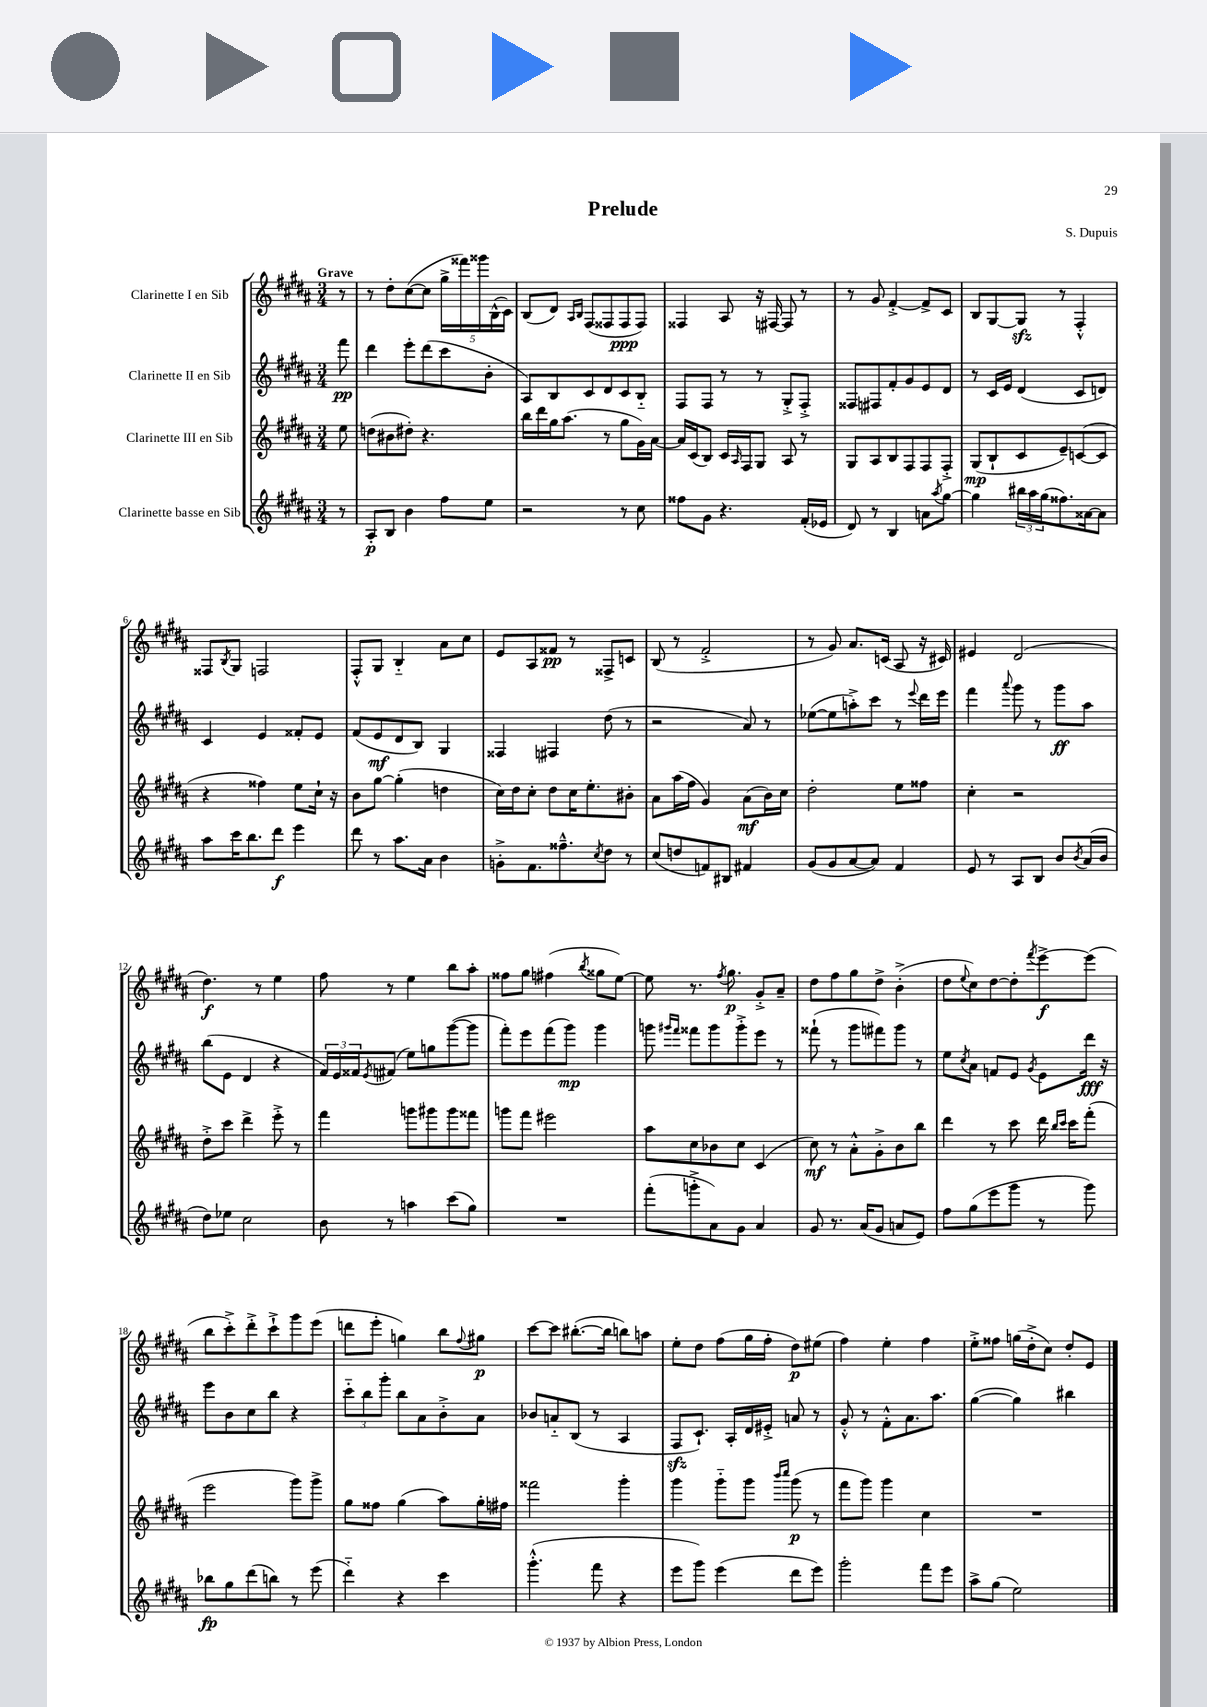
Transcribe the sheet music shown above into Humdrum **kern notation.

**kern	**kern	**kern	**kern
*staff4	*staff3	*staff2	*staff1
*clefG2	*clefG2	*clefG2	*clefG2
*k[f#c#g#d#a#]	*k[f#c#g#d#a#]	*k[f#c#g#d#a#]	*k[f#c#g#d#a#]
*M3/4	*M3/4	*M3/4	*M3/4
8r	8ee\	8fff#\	8r
=	=	=	=
8A#'/L	(8dd\L	4ddd#\	8r
8B/J	8b#\	.	8dd#'\L
4b\	8dd#'\J)	8eee'\L	([8cc#\
.	4.r	(8ddd#\	8cc#\]J
8ff#\L	.	8ccc#\	20gg#^\LL
.	.	.	20fff##\)
.	.	.	20ggg##\
8ee\J	.	8b'\J	.
.	.	.	(20B^^\
.	.	.	20c#\JJ)
=	=	=	=
2r	16bb\LL	8A#/L)	(8B/L
.	16ddd#\	.	.
.	16gg#\J	8B/	8d#/J)
.	(8.aa#\J	.	.
.	.	.	16qqA#/LL
.	.	.	16qqB/JJ
.	.	8c#/	(8F#/L
.	8r	8d#/	8F##/
8r	8gg#\L	8c#/	8F##/
8cc#\	16g#\L)	8B'~/J	8F##/J)
.	[16a#\JJ	.	.
=	=	=	=
8ff##\L	16a#/]LL	8F#/L	4F##/
.	(16c#/J	.	.
8g#\J	8B/J)	8F#/J	.
4.r	16c#/LL	8r	8A#/
.	16qqA#/	.	.
.	16F#/J	.	.
.	8G#/J	8r	16r
.	.	.	[16F#/
.	8A#/	8G#'^/L	8F#/]
(16f#'/LL	8r	8F#'^/J	8r
16e-/JJ	.	.	.
=	=	=	=
8d#/)	8G#/L	8F##/L	8r
8r	8A#/	8F#/	8g#/
4B/	8B/	8f#'/	[4f#'^/
.	8F#/	8g#/	.
8a\L	8F#/	8e/	8f#^/]L
8qaa#/	.	.	.
[8gg#\J	8F#'^/J	8d#/J	8c#/J
=	=	=	=
4gg#\]	(8G#/L	8r	8B/L
.	8B`/	16c#/LL	[8G#/
.	.	16e/JJ	.
24bb#\LL	8c#/	(4d#/	8G#/]J
24aa#\	.	.	.
(24gg#\J	.	.	.
8.ff##\)	8e~/)	.	8r
.	([8c/	8c#/L	4F#'^^/
[16a##\k	.	.	.
8a##\]J	8c/]J	8d/J)	.
=	=	=	=
8aa#\L	4r	4c#/	8F##/L
.	.	.	8qB/
16ccc#\K	.	.	8G#/J
8.bb\	.	.	.
.	4ff##\)	4e/	2F/
8ddd#\J	.	.	.
4eee\	8ee\L	8f##'/L	.
.	16cc#`\Jk	8e/J	.
.	16r	.	.
=	=	=	=
8ddd#\	8b\L	(8f#/L	8F#'^^/L
8r	[8gg#\J	8e/	8G#/J
8.aa#\L	(4gg#'\]	8d#/	4B'~/
.	.	8B/J)	.
16a#\Jk	.	.	.
4b\	4dd\	4G#/	8a#\L
.	.	.	8cc#\J
=	=	=	=
8g'^\L	16cc#\LL)	4F##/	8e/L
.	16dd#\J	.	.
8.f#\	8cc#'\J	.	8A#/
.	8dd#\L	4F#/	8f##/J
8.ff##~^^\	.	.	.
.	16cc#\K	.	8r
.	8.ee'\	.	.
8qcc#/	.	.	.
8dd#\J	.	(8dd#\	8F##^/L
8r	8b#'\J	8r	8c/J
=	=	=	=
(8cc#/L	8a#\L	2r	(8B/
8dd/	(16aa#\L	.	8r
.	16ff#\JJ	.	.
8f/)	4g#/)	.	2f#'^/
8B#/J	.	.	.
4f#/	(8a#\L	8a#/)	.
.	16b\L)	8r	.
.	16cc#\JJ	.	.
=	=	=	=
(8g#/L	2dd#'\	([8ee-\L	8r
8g#/	.	8ee-\]	8g#/)
[8a#/	.	8aa'^\)	8.a#/L
8a#/]J)	.	8ccc#\J	.
.	.	.	(16c/Jk
4f#/	8ee\L	8r	8A#/
.	.	8qqeee/	.
.	8ff##\J	16ddd#\LL	16r
.	.	16eee\JJ	16c#/)
=	=	=	=
8e/	4cc#'\	4fff#\	4e#/
8r	.	.	.
.	.	8qqaaa#/	.
8A#/L	2r	8ggg#\	(2d#/
8B/J	.	8r	.
8b/L	.	8ggg#\L	.
8qb/	.	.	.
(16a#/L	.	8aa#\J	.
16b/JJ	.	.	.
=	=	=	=
8dd#\L)	8dd#'^\L	(8bb\L	4.dd#\)
8ee-\J	8ccc#\J	8e\J	.
2cc#\	4ddd#^\	4d#/	.
.	.	.	8r
.	8eee'^\	4r	4ee\
.	8r	.	.
=	=	=	=
8b\	4fff#\	24f#/LL)	8ff#\
.	.	24e/	.
.	.	24f##/J	.
.	.	8qe/	.
8r	.	(8f#/J	8r
4aa\	8ggg\L	8ee\L)	4ee\
.	8ggg#\	8gg\	.
(8ccc#\L	8ggg#\	([8ggg#\	8bb\L
8gg#\J)	8fff##\J	8ggg#\]J	8aa#'\J
=	=	=	=
2.r	8ggg\L	8fff#'\L)	8ff##\L
.	8fff#\J	8eee\	8gg#\J
.	2eee#\	(8fff#\	(4ff#\
.	.	8ggg#\J)	.
.	.	.	8qbb/
.	.	4ggg#\	8gg##\L
.	.	.	[8ee\J)
=	=	=	=
(8fff#'\L	8aa#\L	8ggg\	8ee\]
.	.	16qqggg#/LL	.
.	.	16qqfff#/JJ	.
8ggg'^\	8cc#\	8fff##\L	8.r
8a#\)	8b-\	8ggg#\	.
.	.	.	8qff#/
.	.	.	8.gg#\
8g#\J	8cc#\J	8ggg#'^\	.
4a#/	(4c#/	8eee\J	8g#'^/L
.	.	8r	8a#~/J
=	=	=	=
8g#/	8cc#\)	(8fff##`\	8dd#\L
8.r	8r	8r	8ff#\
.	8a#'^^\L	8ggg#\L	8gg#\
(16a#/LK	.	.	.
8g#/J	8g#'^\	8fff#\)	8dd#^\J
8a/L	8b\	8ggg#\J	(4b'^\
8e/J)	8bb\J	8r	.
=	=	=	=
8ff#\L	4ddd#\	8ee\L	8dd#\L
.	.	8qcc#/	8qqee/
(8gg#\	.	8a#\J	8cc#\)
8eee\	8r	8f/L	[8dd#\
8ggg#\J	8ccc#\	8e/J	8dd#'\]
.	.	8qg#/	8qfff#/
8r	16ddd#\	8e\L	[8eee^\
.	16qqbb/LL	.	.
.	16qqccc#/JJ	.	.
.	16ccc#\LK	.	.
8ggg#\)	(8fff#'\J	16ddd#\Jk	(8eee\]J
.	.	16r	.
=	=	=	=
8bb-\L	2eee\	8eee\L	8bb\L
8gg#\	.	8b\	8ccc#'^\)
(8ddd#\	.	8cc#\	8ddd#'^\
8bb\J)	.	8bb\J	8ccc#`^\
8r	8ggg#\L)	4r	8ggg#\
(8eee\	8ggg#^\J	.	(8eee\J
=	=	=	=
4ddd#'~\)	8gg#\L	12ccc#'~\L	8ddd\L
.	.	12bb\	.
.	8ff##\J	.	8eee'\J
.	.	12ggg#'\J	.
4r	(4gg#\	8bb\L	4gg\)
.	.	8a#\	.
4ccc#\	8aa#\L)	8b'^\	8bb\L
.	.	.	8qqff#/
.	16gg#'\L	8a#\J	8gg#\J
.	16ff#\JJ	.	.
=	=	=	=
(4.ggg#'^^\	2fff##\	8b-/L	[8ccc#\L
.	.	8a'~/	8ccc#\]J
.	.	(8B/J	([8.bb#'\L
8fff#\	.	8r	.
.	.	.	16bb#\]Jk
4r	4ggg#'\	4A#/	8bb\L)
.	.	.	8aa\J
=	=	=	=
8eee\L	4ggg#\	8F#/L	8ee'\L
8ggg#\J)	.	8.c#`/J)	8dd#\J
(4eee\	8ggg#'~\L	.	(8ff#\L
.	.	16A#'/LL	.
.	8ggg#\J	16d#/	16gg#\L
.	.	16e#'^/JJ	16ff#'\JJ
.	16qqbbb/LL	.	.
.	16qqcccc#/JJ	.	.
8ddd#\L	(8ggg#\	8a/	8dd#\L)
8eee\J)	8r	8r	(8ee#\J
=	=	=	=
2ggg#'\	8fff#\L	8g#'^^/	4ff#\)
.	8ggg#\J)	8r	.
.	4ggg#\	8f#'^^\L	4ee'\
.	.	8.a#\	.
8fff#\L	4cc#\	.	4ff#\
.	.	8.aa#\J	.
8eee\J	.	.	.
=	=	=	=
8aa#^\L	2.r	([4gg#\	8ee'^\L
(8gg#\J	.	.	8ff##\J
2ee\)	.	4gg#\])	(16gg\LL
.	.	.	16dd#'^\J
.	.	.	8cc#\J)
.	.	4bb#\	8dd#'/L
.	.	.	8e/J
==	==	==	==
*-	*-	*-	*-
